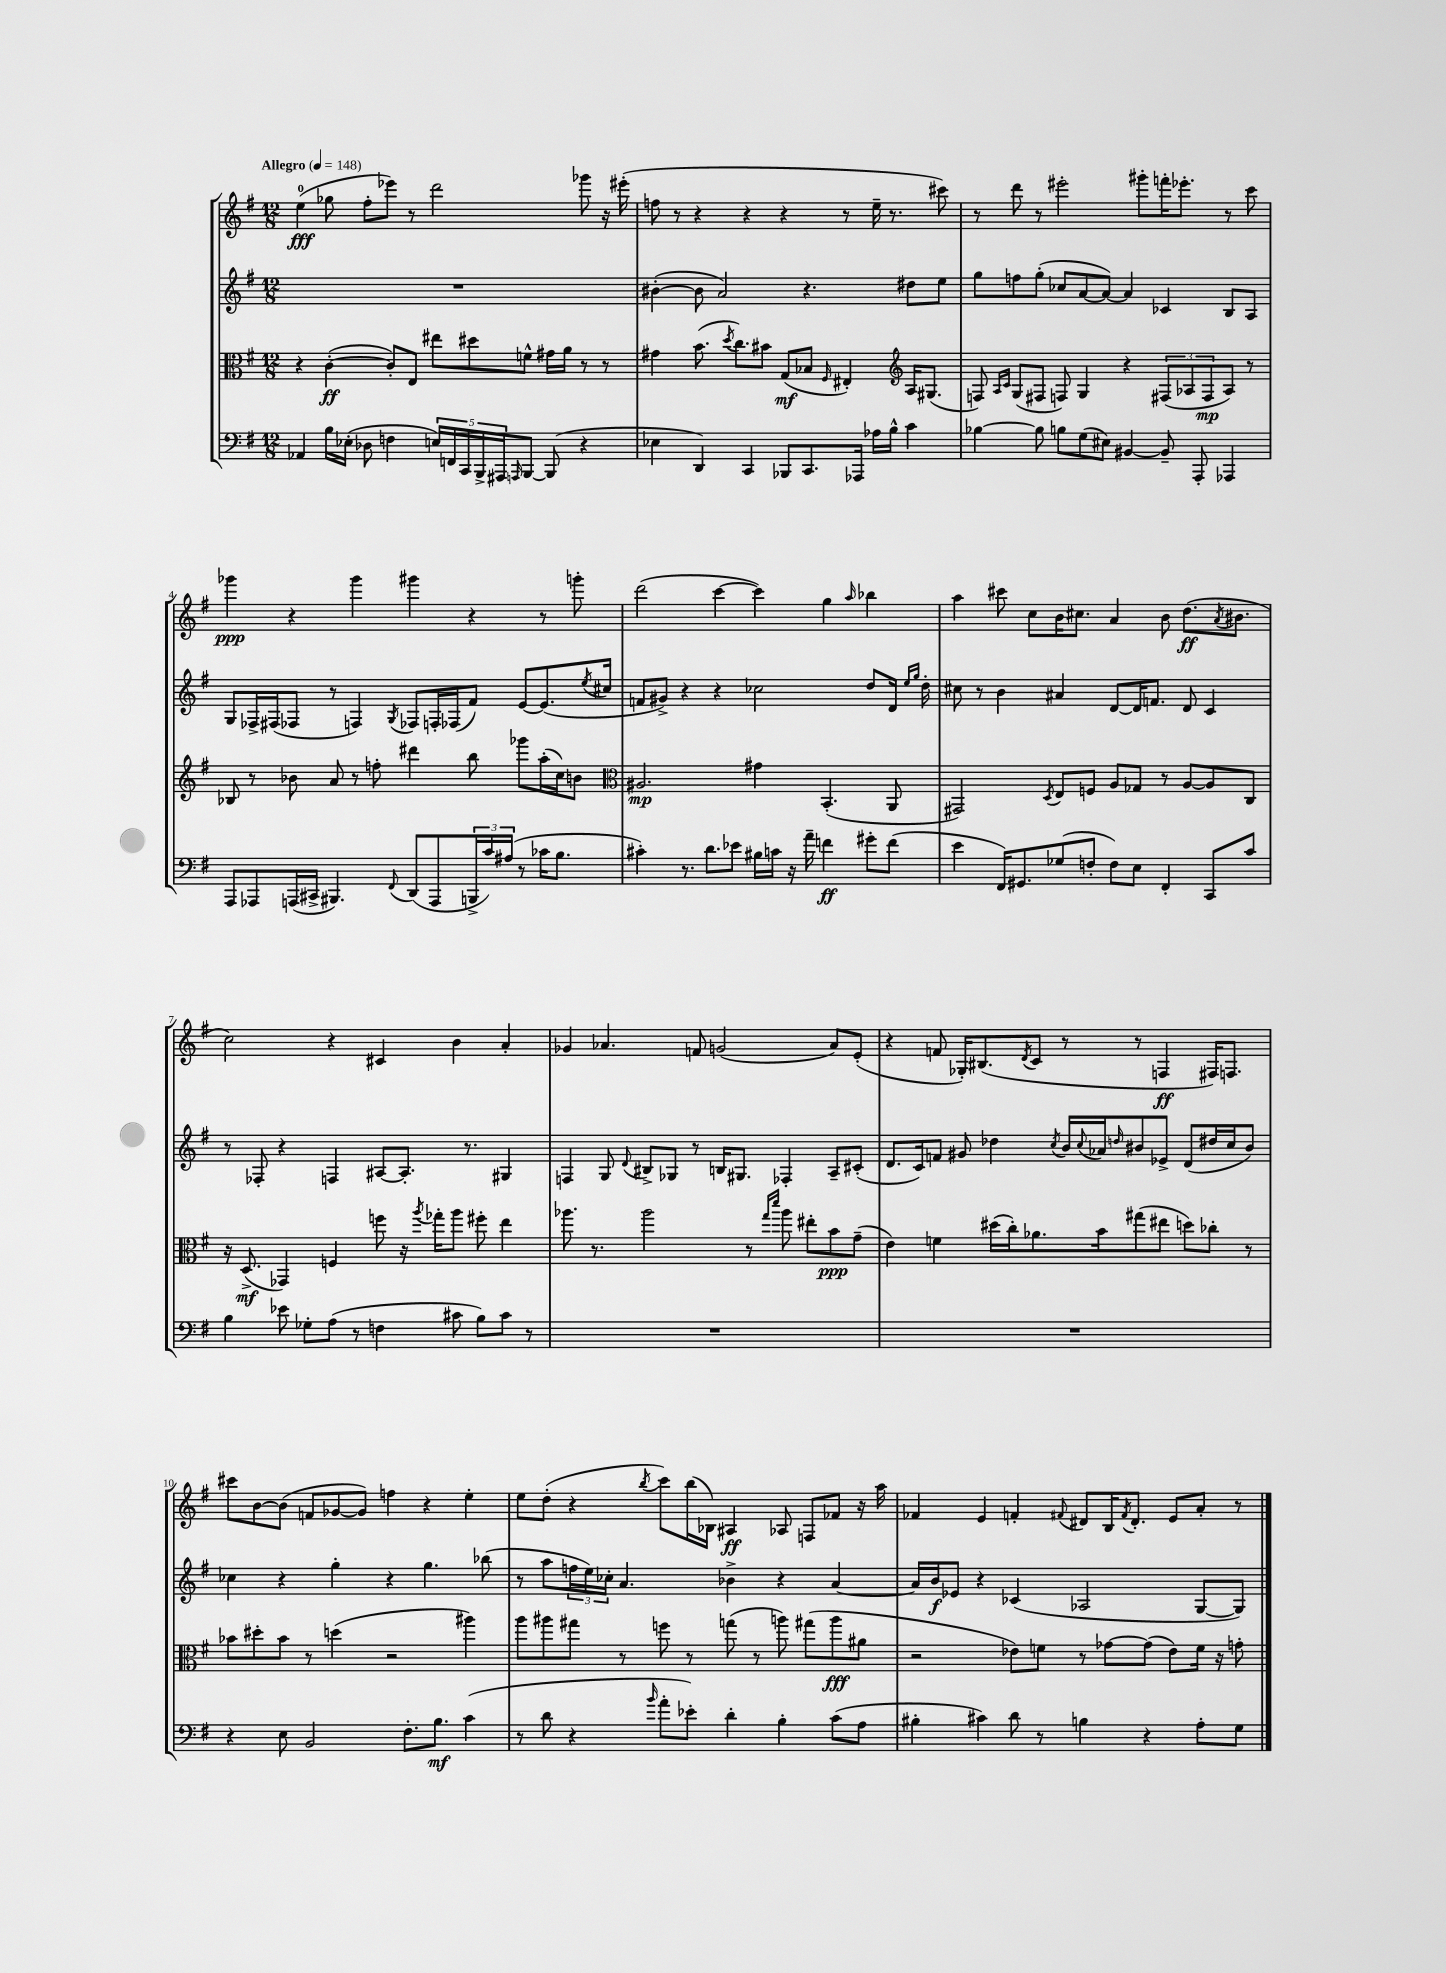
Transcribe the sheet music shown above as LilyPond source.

<<
\new StaffGroup <<
\new Staff = "s0" {
    \clef treble \key g \major \numericTimeSignature \time 12/8 \tempo "Allegro" 4 = 148
    e''4-0\fff( ges''8 fis''8-. ees'''8) r8 d'''2 ges'''8 r16 eis'''16-.( |
    f''8 r8 r4 r4 r4 r8 e''16-- r8. cis'''8) |
    r8 d'''8 r8 eis'''2-. gis'''8-. f'''16-. ees'''8.-. r8 c'''8 |
    ges'''4\ppp r4 ges'''4 gis'''4 r4 r8 g'''8-. |
    d'''2( c'''4~ c'''4) g''4 \grace { a''16 } bes''4 |
    a''4 cis'''8 c''8 b'16 cis''8. a'4 b'8 d''8.\ff( \acciaccatura { a'8 } bis'8. |
    c''2) r4 cis'4 b'4 a'4-. |
    ges'4 aes'4. f'8 g'2( aes'8) e'8-.( |
    r4 f'8 ges16-.) bis8.( \acciaccatura { d'8 } c'8 r8 r8 f4\ff fis16) f8. |
    cis'''8 b'8~ b'8( f'8 ges'8~ ges'8) f''4 r4 e''4-. |
    e''8 d''8-.( r4 \acciaccatura { b''8 } c'''8) b''16( bes16) ais4\ff aes8 f8 fes'8 r16 a''16 |
    fes'4 e'4 f'4-. \appoggiatura { fis'8 } dis'8 b16 \acciaccatura { fis'8 } dis'8.-. e'8 a'8-. r8 \bar "|." |
}
\new Staff = "s1" {
    \clef treble \key g \major \numericTimeSignature \time 12/8
    R1. |
    bis'4~-.( bis'8 a'2) r4. dis''8 e''8 |
    g''8 f''8 g''8-.( ces''8 a'8~ a'8~) a'4 ces'4 b8 a8 |
    g8 fes16-> fis16( fes8 r8 f4) \acciaccatura { g8 } fes8 f16-. fes16( fis'8) e'8~ e'8.( \acciaccatura { e''8 } cis''16 |
    f'8 gis'8->) r4 r4 ces''2 d''8 d'16 \grace { e''16 g''16 } d''16-. |
    cis''8 r8 b'4 ais'4 d'8~ d'16 f'8. d'8 c'4 |
    r8 fes8-. r4 f4 ais8~ ais8.-. r8. gis4 |
    f4 g8 \appoggiatura { d'8 } bis8-> ges8 r8 b16 gis8. fes4-. a8-- cis'8-.( |
    d'8. c'16) f'8 gis'8 des''4 \acciaccatura { c''8 } b'16 \appoggiatura { c''8 } aes'16 \grace { d''16 } bis'8 ees'8-> d'8( dis''16 c''16 bis'8) |
    ces''4 r4 g''4-. r4 g''4. bes''8( |
    r8 a''8 \tuplet 3/2 { f''16 e''16) ces''16-. } a'4. bes'4-> r4 a'4~ |
    a'16 b'16\f ees'8 r4 ces'4( aes2 g8~ g8) \bar "|." |
}
\new Staff = "s2" {
    \clef alto \key g \major \numericTimeSignature \time 12/8
    r4 c'4~-.\ff( c'8-.) e8 eis''8 dis''8 f'8-^ gis'16 a'16 r8 r8 |
    gis'4 b'8.( \acciaccatura { d''8 } c''8.) bis'8 g8\mf( bes8 \grace { fis16 } eis4-.) \clef treble a16 gis8.( |
    f8) \grace { a16 c'16 } g8( fis8 f8) g4 r4 \tuplet 3/2 { fis8( aes8 fis8\mp } aes8) r8 |
    bes8 r8 bes'8 a'8 r8 f''8-. dis'''4 b''8 ges'''8 a''16-.( c''16) b'8 |
    \clef alto ais2.\mp gis'4 b,4.-.( a,8 |
    gis,2) \acciaccatura { d8 } e8 f8 a8 ges8 r8 a8~ a8 c8 |
    r16 d8.->\mf( ges,4) f4 f''8 r16 \acciaccatura { a''8 } ges''16-. a''8 fis''8-. e''4 |
    aes''8. r8. aes''2 r8 \grace { g''16 d'''16 } aes''8 eis''8-. b'8\ppp g'8--( |
    e'4) f'4 dis''16( c''16-.) aes'8. b'16 gis''8( eis''8 d''8) ces''8-. r8 |
    bes'8 dis''8-. bes'8 r8 d''4( r2 ais''4) |
    a''8 ais''8 gis''8 r8 f''8 r8 g''8( r8 a''8) gis''8( a''8\fff ais'8 |
    r2 ees'8) f'8 r8 ges'8~ ges'8( ees'8) f'16 r16 g'8-. \bar "|." |
}
\new Staff = "s3" {
    \clef bass \key g \major \numericTimeSignature \time 12/8
    aes,4 b16 ees16-.( des8 f4 \tuplet 5/4 { e16) f,16 c,16 b,,16-> ais,,16 } \grace { a,,16 } b,,8~ b,,8( r4 |
    ees4 d,4) c,4 bes,,8 c,8. aes,,16 aes16 b16-^ c'4 |
    bes4~ bes8 b8 g8( eis8) bis,4~ bis,8-- a,,8-. aes,,4 |
    a,,8 aes,,8 a,,16( cis,16-> bis,,4.) \appoggiatura { fis,8 } d,8( a,,8 \tuplet 3/2 { b,,16-> c'16) ais16( } r8 ces'16 b8. |
    cis'4-.) r8. d'8. ees'8 bis16 c'16 r16 a'16-- f'4\ff gis'8-. f'8( |
    e'4 fis,16) gis,8. ges8( f8-. f8) e8 fis,4-. c,8 c'8 |
    b4 ees'8 ges8-. a8( r8 f4 cis'8 b8) cis'8 r8 |
    R1. |
    R1. |
    r4 e8 b,2 fis8.-. b8.\mf c'4( |
    r8 d'8 r4 \grace { b'16 } a'8-. ees'8-.) d'4-. b4-. c'8( a8 |
    bis4-. cis'4) d'8 r8 b4 r4 a8-. g8 \bar "|." |
}
>>
>>
